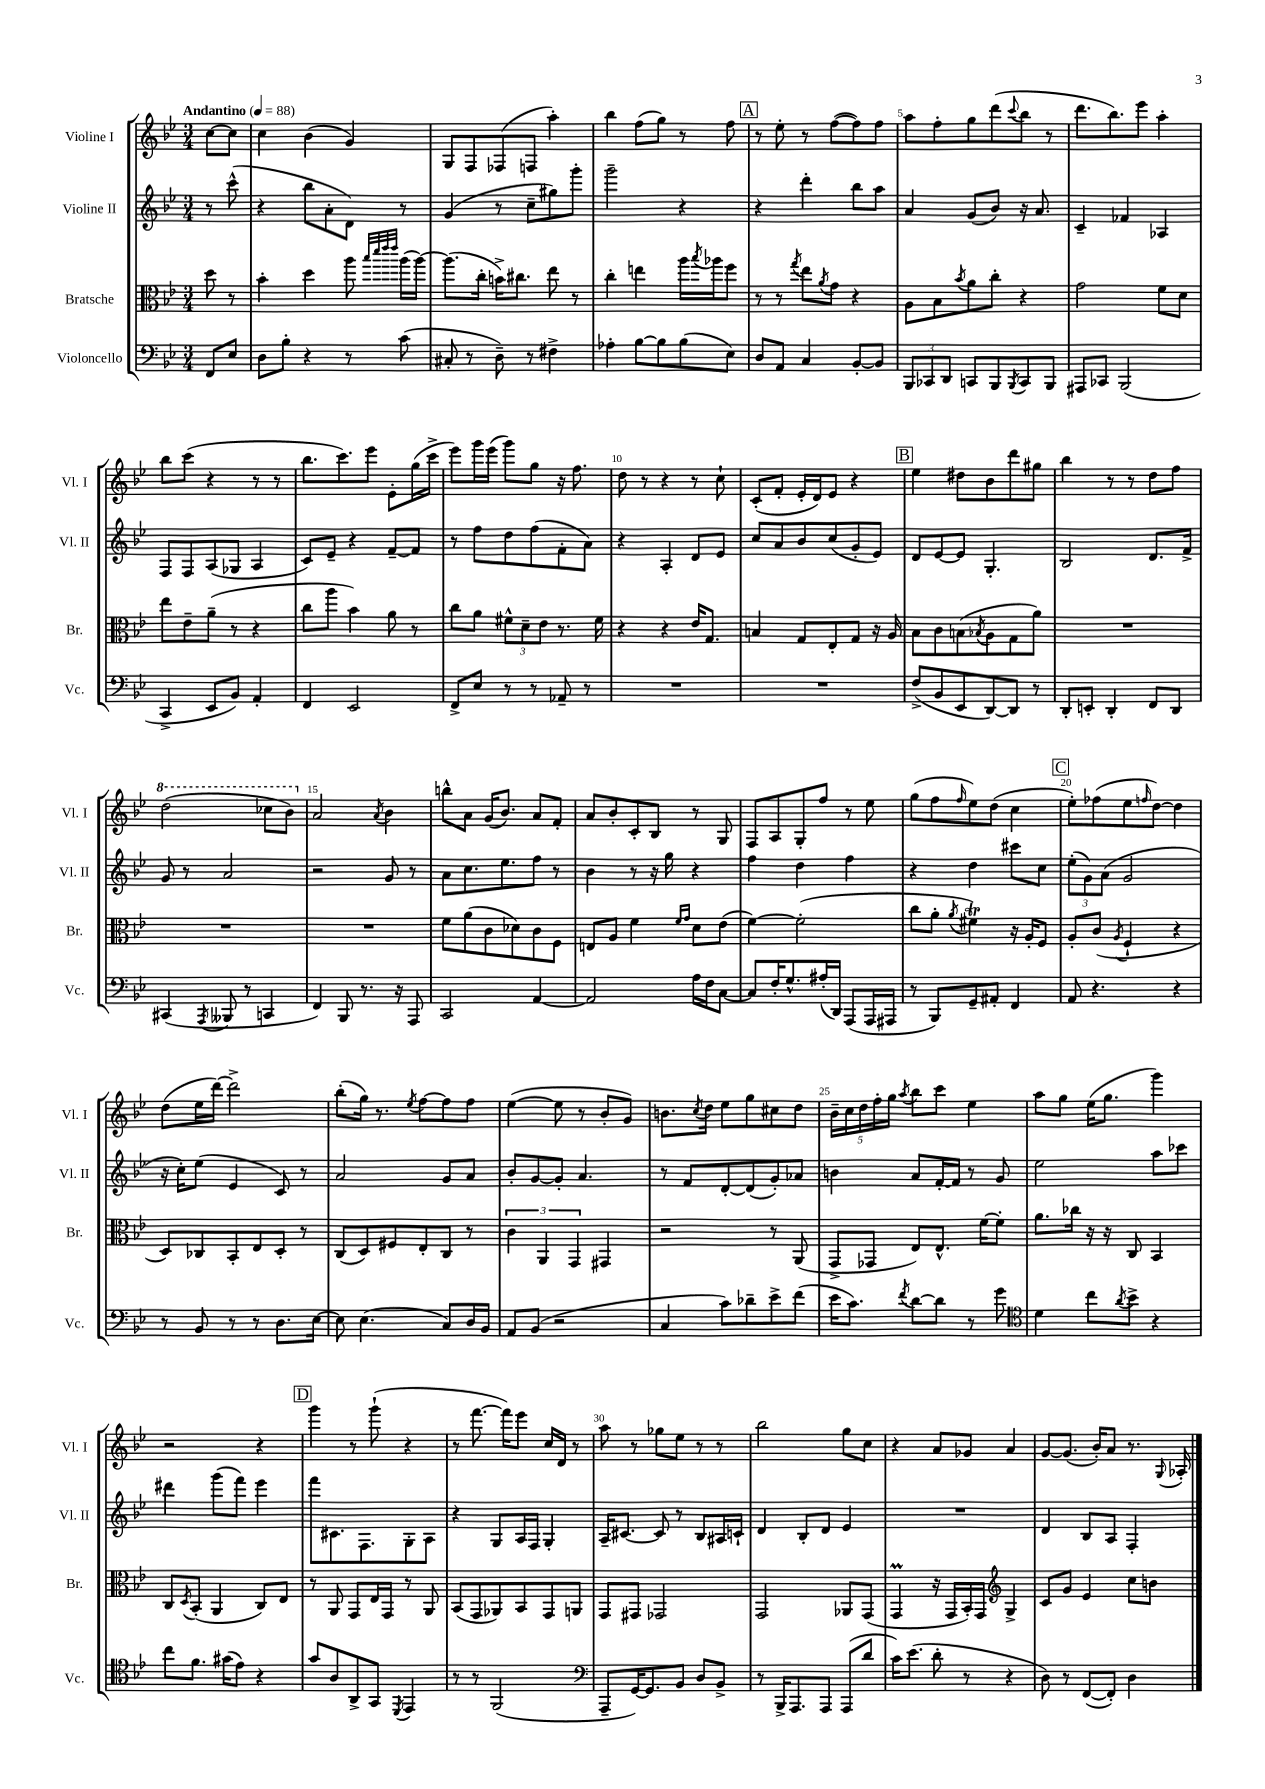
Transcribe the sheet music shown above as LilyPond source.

<<
\new StaffGroup <<
\new Staff = "s0" \with { instrumentName = "Violine I" shortInstrumentName = "Vl. I" } {
    \clef treble \key bes \major \numericTimeSignature \time 3/4 \partial 4 \tempo "Andantino" 4 = 88
    c''8~ c''8 |
    c''4 bes'4( g'4) |
    g8 f8 fes8( f8 a''4-.) |
    bes''4 f''8( g''8) r8 f''8 |
    \mark \markup { \box "A" } r8 ees''8-. r8 f''8~( f''8) f''8 |
    a''8 f''8-. g''8 d'''8( \appoggiatura { c'''8 } bes''8 r8 |
    d'''8. bes''8.) ees'''8 a''4-. |
    bes''8 c'''8( r4 r8 r8 |
    bes''8. c'''8.) ees'''8 ees'8-. g''16( c'''16-> |
    ees'''8) g'''16 ees'''16( g'''8) g''8 r16 f''8. |
    d''8 r8 r4 r8 c''8-! |
    c'8-.( f'8-. ees'16-. d'16) ees'8 r4 |
    \mark \markup { \box "B" } ees''4 dis''8 bes'8 d'''8 gis''8 |
    bes''4 r8 r8 d''8 f''8 |
    \ottava #1 d'''2( ces'''8 bes''8) \ottava #0 |
    a'2 \acciaccatura { a'8 } bes'4 |
    b''8-^ a'8 g'16( bes'8.) a'8 f'8-. |
    a'8 bes'8-. c'8-. bes8 r8 g8 |
    f8 a8 g8-. f''8 r8 ees''8 |
    g''8( f''8 \grace { f''16 } ees''8) d''8( c''4 |
    \mark \markup { \box "C" } ees''8-.) fes''8( ees''8 \grace { f''16 } d''8~) d''4 |
    d''8( ees''16 d'''16~) d'''2-> |
    bes''8-.( g''16) r8. \acciaccatura { ees''8 } f''8~ f''8 f''8 |
    ees''4~( ees''8 r8 bes'8-. g'8) |
    b'8. \acciaccatura { c''8 } d''16 ees''8 g''8 cis''8 d''8 |
    \tuplet 5/4 { bes'16-- c''16 d''16 f''16-. g''16 } \acciaccatura { a''8 } bes''8 c'''8 ees''4 |
    a''8 g''8 ees''16( g''8. g'''4) |
    r2 r4 |
    \mark \markup { \box "D" } g'''4 r8 g'''8-!( r4 |
    r8 f'''8.~ f'''16) ees'''8 c''16 d'16 r8 |
    a''8 r8 ges''8 ees''8 r8 r8 |
    bes''2 g''8 c''8 |
    r4 a'8 ges'8 a'4 |
    g'8~ g'8.( bes'16-.) a'8 r8. \appoggiatura { g8 } aes16-. \bar "|." |
}
\new Staff = "s1" \with { instrumentName = "Violine II" shortInstrumentName = "Vl. II" } {
    \clef treble \key bes \major \numericTimeSignature \time 3/4 \partial 4
    r8 c'''8-^( |
    r4 bes''8 a'8-. d'8) r8 |
    g'4( r8 c''8-- gis''8) g'''8-. |
    g'''2-- r4 |
    \mark \markup { \box "A" } r4 d'''4-. bes''8 a''8 |
    a'4 g'8( bes'8) r16 a'8. |
    c'4-- fes'4 aes4 |
    f8 f8 a8( ges8 a4 |
    c'8) ees'8-- r4 f'8~-- f'8 |
    r8 f''8 d''8 f''8( f'8-. a'8) |
    r4 a4-. d'8 ees'8 |
    c''8 a'8 bes'8 c''8( g'8-. ees'8) |
    \mark \markup { \box "B" } d'8 ees'8~ ees'8 g4.-. |
    bes2 d'8. f'16-> |
    g'8 r8 a'2 |
    r2 g'8 r8 |
    a'8 c''8. ees''8. f''8 r8 |
    bes'4 r8 r16 g''16 r4 |
    f''4 d''4 f''4 |
    r4 d''4 cis'''8 c''8 |
    \mark \markup { \box "C" } \tuplet 3/2 { ees''8-.( g'8) a'8( } g'2 |
    r16 c''16-.) ees''8( ees'4 c'8) r8 |
    a'2 g'8 a'8 |
    bes'8-. g'8~ g'8-. a'4. |
    r8 f'8 d'8~-. d'8( g'8-.) aes'8 |
    b'4 a'8 f'16~-. f'16 r8 g'8 |
    ees''2 a''8 ces'''8 |
    dis'''4 g'''8( f'''8) ees'''4 |
    \mark \markup { \box "D" } f'''8 cis'8. f8. g8-. a8 |
    r4 g8 a16 f16 g4-. |
    a16-- cis'8.~ cis'8 r8 bes8 ais16 c'16-! |
    d'4 bes8-. d'8 ees'4 |
    R2. |
    d'4 bes8 a8 f4-. \bar "|." |
}
\new Staff = "s2" \with { instrumentName = "Bratsche" shortInstrumentName = "Br." } {
    \clef alto \key bes \major \numericTimeSignature \time 3/4 \partial 4
    d''8 r8 |
    bes'4-. d''4 a''8 \grace { bes''32 d'''32 ees'''32 ees'''32 } a''16( a''16~) |
    a''8.( c''16-. b'16->) cis''8. ees''8 r8 |
    c''4-. e''4 a''16 \acciaccatura { bes''8 } aes''16 f''8 |
    \mark \markup { \box "A" } r8 r8 \acciaccatura { g''8 } ees''8 \acciaccatura { a'8 } g'8 r4 |
    a8 bes8 \acciaccatura { bes'8 } a'8 c''8-. r4 |
    g'2 f'8 d'8 |
    ees''8 ees'8-- a'8--( r8 r4 |
    c''8 a''8 bes'4) a'8 r8 |
    c''8 a'8 \tuplet 3/2 { fis'8-^ d'8-- ees'8 } r8. fis'16 |
    r4 r4 ees'16 g8. |
    b4 g8 ees8-. g8 r16 a16 |
    \mark \markup { \box "B" } bes8 c'8 b8( \acciaccatura { bes8 } a8 g8 a'8) |
    R2. |
    R2. |
    R2. |
    f'8 a'8( c'8 des'8) c'8 f8 |
    e8 a8 f'4 \grace { f'16 g'16 } d'8 ees'8( |
    f'4~) f'2-.( |
    c''8 a'8-. \acciaccatura { a'8 } fis'4\trill) r16 a16-. f8 |
    \mark \markup { \box "C" } a8-. c'8( \acciaccatura { a8 } f4-! r4 |
    d8) ces8 bes,8-. ees8 d8-. r8 |
    c8( d8) fis8 ees8-. c8 r8 |
    \tuplet 3/2 { c'4 a,4 g,4 } gis,4 |
    r2 r8 a,8( |
    g,8-> ges,8 ees8) ees8.-^ f'16~ f'8-. |
    a'8. ces''16 r16 r16 c8 bes,4 |
    c8 \acciaccatura { d8 } bes,8-.( a,4 c8) ees8 |
    \mark \markup { \box "D" } r8 a,8 g,8 ees16 g,16 r8 a,8 |
    bes,8( g,8 aes,8) bes,8 g,8 a,8 |
    g,8 gis,8 ges,2 |
    g,2 aes,8 g,8( |
    g,4\prall r16 g,16 bes,16-.) g,16 \clef treble g4-> |
    c'8 g'8 ees'4 c''8 b'8 \bar "|." |
}
\new Staff = "s3" \with { instrumentName = "Violoncello" shortInstrumentName = "Vc." } {
    \clef bass \key bes \major \numericTimeSignature \time 3/4 \partial 4
    f,8 ees8 |
    d8 bes8-. r4 r8 c'8( |
    cis8-. r8 d8--) r8 fis4-> |
    aes4-. bes8~ bes8 bes8( ees8) |
    \mark \markup { \box "A" } d8 a,8 c4 bes,8~-. bes,8 |
    \tuplet 3/2 { bes,,8 ces,8 d,8 } c,8 bes,,8 \acciaccatura { bes,,8 } c,8 bes,,8 |
    ais,,8 ces,8 bes,,2( |
    c,4-> ees,8 bes,8) a,4-. |
    f,4 ees,2 |
    f,8-> ees8 r8 r8 aes,8-- r8 |
    R2. |
    R2. |
    \mark \markup { \box "B" } f8->( bes,8 ees,8 d,8~) d,8 r8 |
    d,8-. e,8-. d,4-. f,8 d,8 |
    cis,4( \acciaccatura { a,,8 } beses,,8 r8 c,4 |
    f,4) bes,,8 r8. r16 a,,8 |
    c,2 a,4~ |
    a,2 a16 f16 c8~ |
    c8 f16-. g8.-^ ais16-.( d,16) a,,8( a,,16 ais,,16 |
    r8 bes,,8) g,8-- ais,8-. f,4 |
    \mark \markup { \box "C" } a,8 r4. r4 |
    r8 bes,8 r8 r8 d8. ees16~ |
    ees8 ees4.( c8) d16 bes,16 |
    a,8 bes,8( r2 |
    c4 c'8) des'8-- ees'8-> f'8( |
    ees'16 c'8.) \acciaccatura { f'8 } d'8~ d'8 r8 g'8 |
    \clef tenor d'4 c''8 \acciaccatura { a'8 } bes'8-> r4 |
    c''8 f'8. gis'16( ees'8) r4 |
    \mark \markup { \box "D" } g'8 a8 a,8-> g,8 \acciaccatura { d,8 } ees,4 |
    r8 r8 f,2( |
    \clef bass a,,8-- g,16~) g,8. bes,8 d8 bes,8-> |
    r8 bes,,16-> a,,8. a,,8 a,,8( d'8 |
    c'16) ees'8.( d'8-. r8 r4 |
    d8) r8 f,8~( f,8-.) d4 \bar "|." |
}
>>
>>
\layout { \context { \Score \override BarNumber.break-visibility = ##(#f #t #t) barNumberVisibility = #(every-nth-bar-number-visible 5) } }
